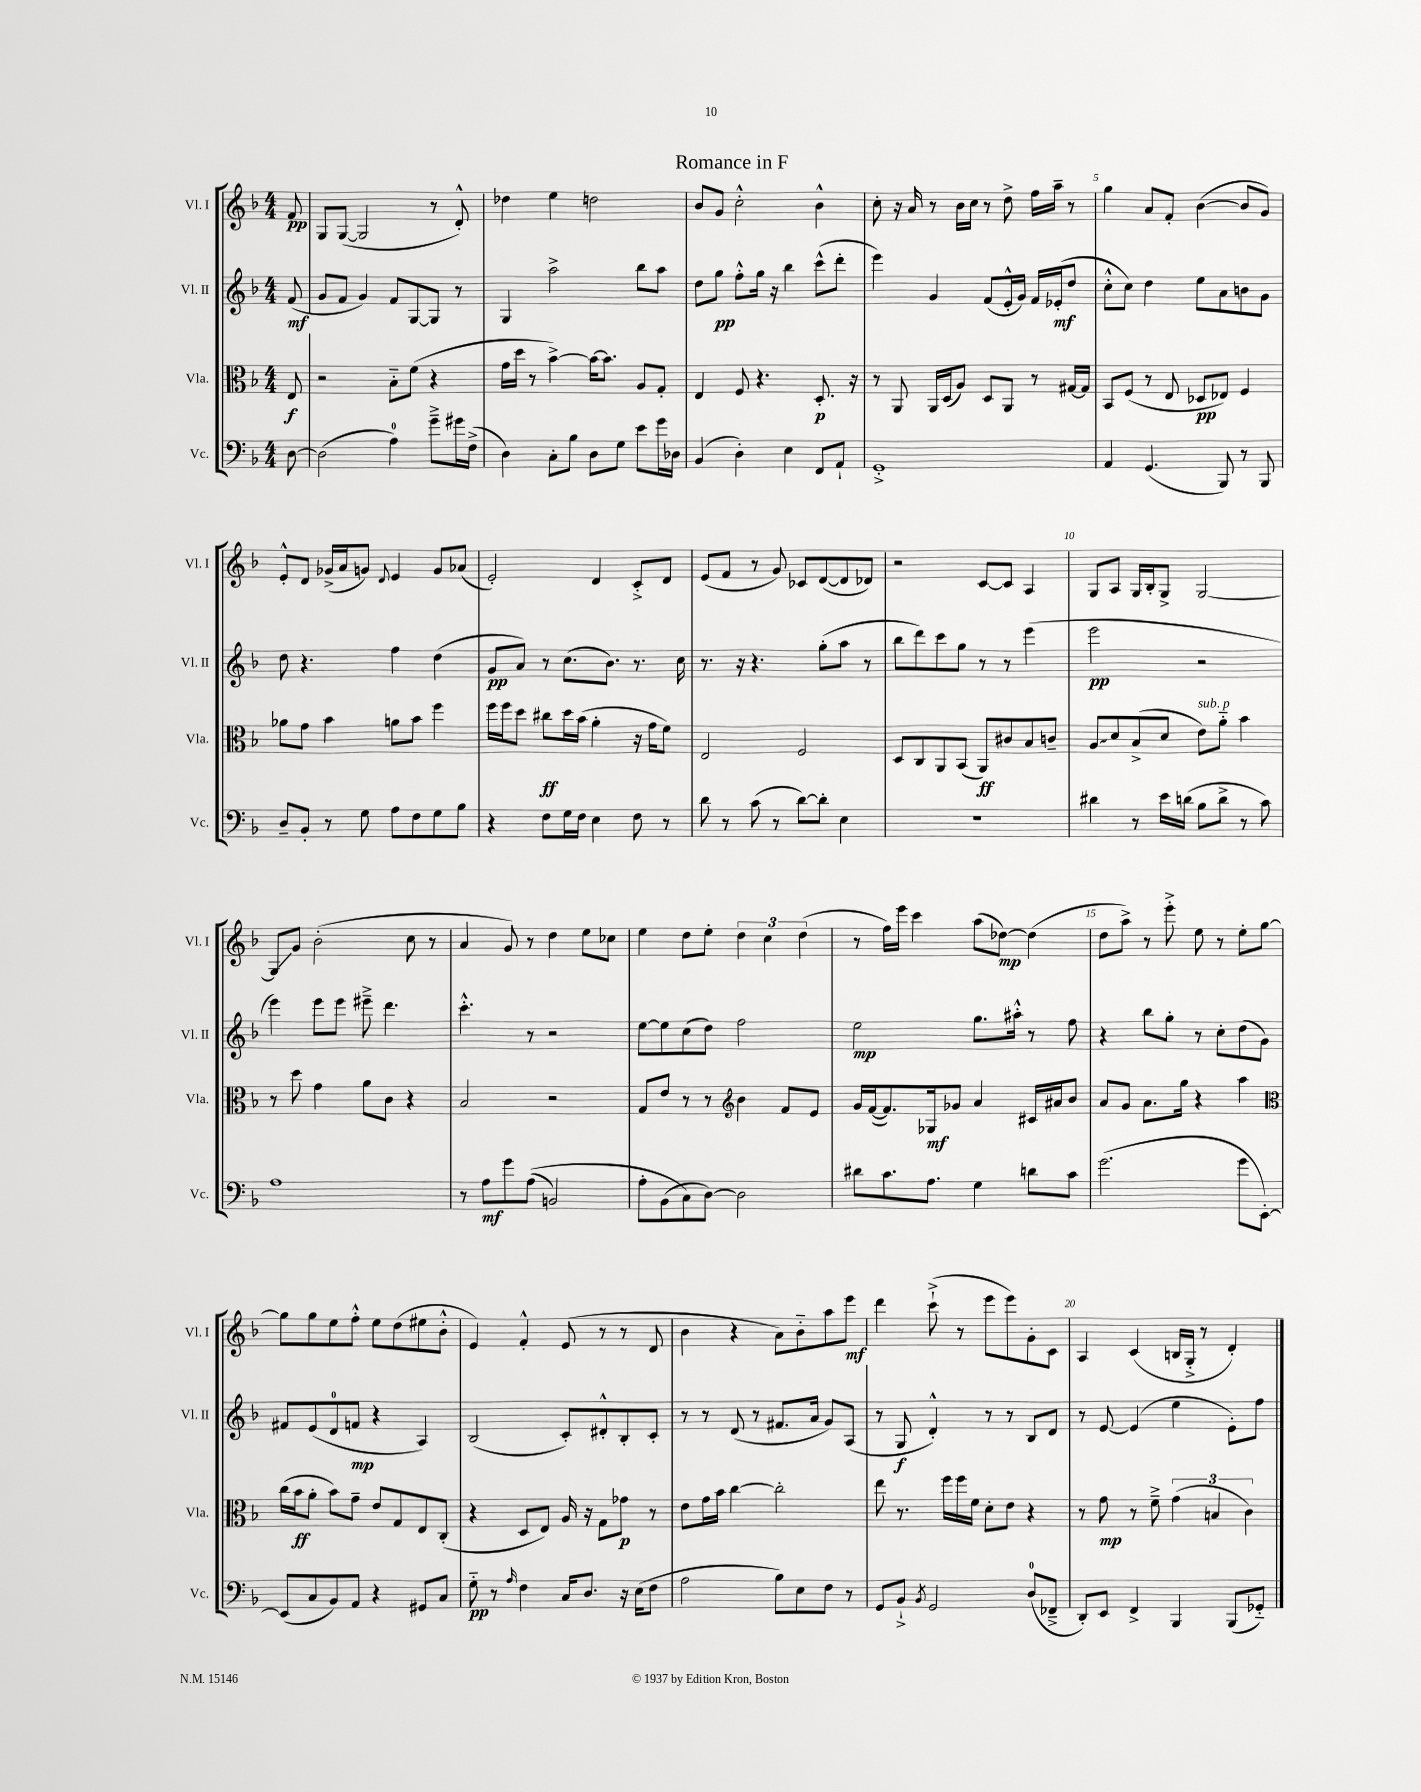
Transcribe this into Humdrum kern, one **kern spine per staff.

**kern	**kern	**kern	**kern
*staff4	*staff3	*staff2	*staff1
*clefF4	*clefC3	*clefG2	*clefG2
*k[b-]	*k[b-]	*k[b-]	*k[b-]
*M4/4	*M4/4	*M4/4	*M4/4
[8D\	8E/	(8f/	8f/
=	=	=	=
(2D\]	2r	8g/L	8G/L
.	.	8f/J	([8G/J
.	.	4g/)	2G/]
4A\)	8B-'~\L	8f/L	.
.	(8f\J	[8G/	.
8g~^\L	4r	8G/]J	8r
16g#\L	.	8r	8d'^^/)
(16F^\JJ	.	.	.
=	=	=	=
4D\)	16g\LL	4G/	4dd-\
.	16dd\JJ	.	.
.	8r	.	.
8C'\L	[4b-^\)	2aa^\	4ee\
8B-\J	.	.	.
8D\L	16b-\_LK	.	2dd\
.	8.b-\]J	.	.
8G\J	.	.	.
8e\L	8A/L	8bb-\L	.
16g\L	8G'/J	8aa\J	.
16D-\JJ	.	.	.
=	=	=	=
(4BB-/	4E/	8dd\L	8b-/L
.	.	8gg\J	8g/J
4D'\)	8F/	8ff'^^\L	2cc'^^\
.	4.r	16gg\Jk	.
.	.	16r	.
4E\	.	4bb-\	.
8FF/L	8.D'/	(8ccc^^\L	4b-^^\
8AA`/J	.	8ddd'\J	.
.	16r	.	.
=	=	=	=
1GG'^	8r	4eee\)	8cc'\
.	8AA/	.	16r
.	.	.	16a/
.	16AA/LL	4g/	8r
.	(16D/J	.	.
.	8A/J)	.	16b-\LL
.	.	.	16cc\JJ
.	8D/L	(8f/L	8r
.	8AA/J	16e'^^/L	8dd^\
.	.	16g/JJ)	.
.	8r	16f/LL	16ff\LL
.	.	(16e-'/J	16aa~\JJ
.	[16G#/LL	8dd/J	8r
.	16G#/]JJ	.	.
=	=	=	=
4AA/	8BB-/L	8cc'^^\L	4gg\
.	(8F/J	8cc\J)	.
(4.GG/	8r	4dd\	8a/L
.	8E/	.	8f'/J
.	8D-/L	8ee\L	([4b-\
8BBB-/)	8E-/J)	8a\	.
8r	4F/	8b\	8b-/]L
8BBB-/	.	8g\J	8g/J)
=	=	=	=
8D~/L	8a-\L	8dd\	8e'^^/L
8BB-'/J	8g\J	4.r	8d/J
8r	4b-\	.	(16g-^/LL
.	.	.	16a/J
8G\	.	.	8g/J)
.	.	.	8qqd/
8A\L	8a\L	4ff\	4e/
8F\	8b-\J	.	.
8G\	4ff\	(4dd\	8g/L
8B-\J	.	.	(8a-/J
=	=	=	=
4r	16ff\LL	8g/L	2e'/)
.	16ff\J	.	.
.	8dd\J	8a/J)	.
8F\L	8cc#\L	8r	.
16G\L	16dd\L	(8.cc\L	.
16F\JJ	(16b-\JJ	.	.
4E\	4a'\	.	4d/
.	.	8.b-\J)	.
8F\	16r	8.r	8c'^/L
.	16g\LK	.	.
8r	8f\J)	.	8d/J
.	.	16cc\	.
=	=	=	=
8d\	2E/	8.r	(8e/L
8r	.	.	8f/J
.	.	16r	.
(8c\	.	4.r	8r
8r	.	.	8g/)
[8d\L)	2F/	.	8c-/L
8d'\]J	.	(8gg'\L	([8d/
4E\	.	8aa\J	8d/]
.	.	8r	8d-/J)
=	=	=	=
1r	8D/L	8bb-\L	2r
.	8C/	8ddd\)	.
.	8AA/	8ccc\	.
.	(8BB-/J	8gg\J	.
.	8AA/L)	8r	[8c/L
.	8c#/	8r	8c/]J
.	8B-/	(4eee\	4A/
.	8c~/J	.	.
=	=	=	=
4d#\	8A/L	2eee\	8G/L
.	8d/	.	8A/J
8r	(8B-^/	.	16G/LL
.	.	.	16B-'/J
16e\LL	8d/J	.	8G^/J
(16d\JJ	.	.	.
8B-\L	8e\L)	2r	[2G/
8d^\J	8a'~\J	.	.
8r	4b-\	.	.
8c\)	.	.	.
=	=	=	=
1A	8r	4eee\)	8G/]L
.	8dd\	.	8g/J
.	4g\	8eee\L	(2b-'\
.	.	8eee\J	.
.	8a\L	8eee#~^\	.
.	8c\J	4.ddd\	.
.	4r	.	8cc\
.	.	.	8r
=	=	=	=
8r	2B-/	4.ccc'^^\	4a/
8A\L	.	.	.
8g\	.	.	8g/)
&((8A\J	.	8r	8r
2BB/)	2r	2r	4dd\
.	.	.	8ee\L
.	.	.	8cc-\J
=	=	=	=
8A'\L	8G/L	[8ee\L	4ee\
(8BB-\	8e/J	8ee\]	.
8C\&)	8r	(8cc\	8dd\L
[8D\J)	8r	8dd\J)	8ee'\J
*	*clefG2	*	*
2D\]	4b-\	2ff\	6dd\
.	.	.	6cc\
.	8f/L	.	.
.	.	.	(6dd\
.	8e/J	.	.
=	=	=	=
8d#\L	16g/LL	2ee\	8r
.	([16f/J	.	.
8.c\	8.f/])	.	16ff\LL)
.	.	.	16eee\JJ
.	.	.	4ccc\
8.A\J	16G-/k	.	.
.	8g-/J	.	.
4G\	4a/	8.gg\L	(8aa\L
.	.	.	[8dd-\J)
.	.	16aa#'^^\Jk	.
8d\L	16c#/LL	8r	(4dd-\]
.	16a#/J	.	.
8c\J	8b-/J	8ff\	.
=	=	=	=
(2.g\	8a/L	4r	8dd\L
.	8g/J	.	8aa^\J)
.	8.a\L	8bb-\L	8r
.	.	8gg'\J	8eee'^\
.	16gg\Jk	.	.
.	4r	8r	8ee\
.	.	8cc'\L	8r
8g\L	4aa\	(8dd\	8ee'\L
[8EE'\J)	.	8g\J)	[8gg\J
=	=	=	=
*	*clefC3	*	*
(8EE/]L	(16cc\LL	8f#/L	8gg\]L
.	16b-\J	.	.
8C/	8a'\J	(8e/	8gg\
8BB-/)	8b-\L)	8d/	8ee\
8AA/J	8g~\J	8f/J	8ff'^^\J
4r	8e/L	4r	8ee\L
.	8G/	.	(8dd\
8GG#/L	8E/	4A/)	8ee#\
8C/J	(8C'/J	.	8b-'^^\J
=	=	=	=
8G'~\	4r	(2B-/	4e/)
8r	.	.	.
16qqA/	.	.	.
4F\	8D/L	.	4f'^^/
.	8E/J)	.	.
16C/LK	16A/	8c'/L)	(8e/
8.D/J	16r	.	.
.	8G\L	8d#'^^/	8r
16r	8g-\J	8B-'/	8r
(16E\LK	.	.	.
8F\J	8r	8c'/J	8d/
=	=	=	=
2A\	8e\L	8r	4b-\
.	16g\L	8r	.
.	16b-\JJ	.	.
.	[4cc\	(8d/	4r
.	.	8r	.
8B-\L)	2cc'\]	8.f#/L	8a\L)
8E\	.	.	8b-'~\
.	.	16a/Jk	.
8F\J	.	8g/L)	8aa\
8r	.	(8A/J	8eee\J
=	=	=	=
8GG/L	8ee\	8r	4ddd\
8BB-`^/J	8.r	8G/	.
8qBB-/	.	.	.
2GG/	.	4d'^^/)	(8ccc`^\
.	16ff\LL	.	.
.	16ff\	.	8r
.	16f\JJ	.	.
.	8d'\L	8r	8eee\L
.	8e\J	8r	8eee\)
(8D/L	4r	8B-/L	8g'\
8FF-~^/J	.	8d/J	8c\J
=	=	=	=
8DD'/L)	8r	8r	4A/
8EE/J	8g\	[8e/	.
4FF^/	8r	(4e/]	(4c/
.	8f~^\	.	.
4BBB-/	(6g\	4ee\	16B/LL
.	.	.	16G'^/JJ
.	.	.	8r
.	6B/	.	.
(8BBB-/L	.	8e'\L)	4d'/)
.	6c\)	.	.
8GG-'~/J)	.	8ff\J	.
==	==	==	==
*-	*-	*-	*-
